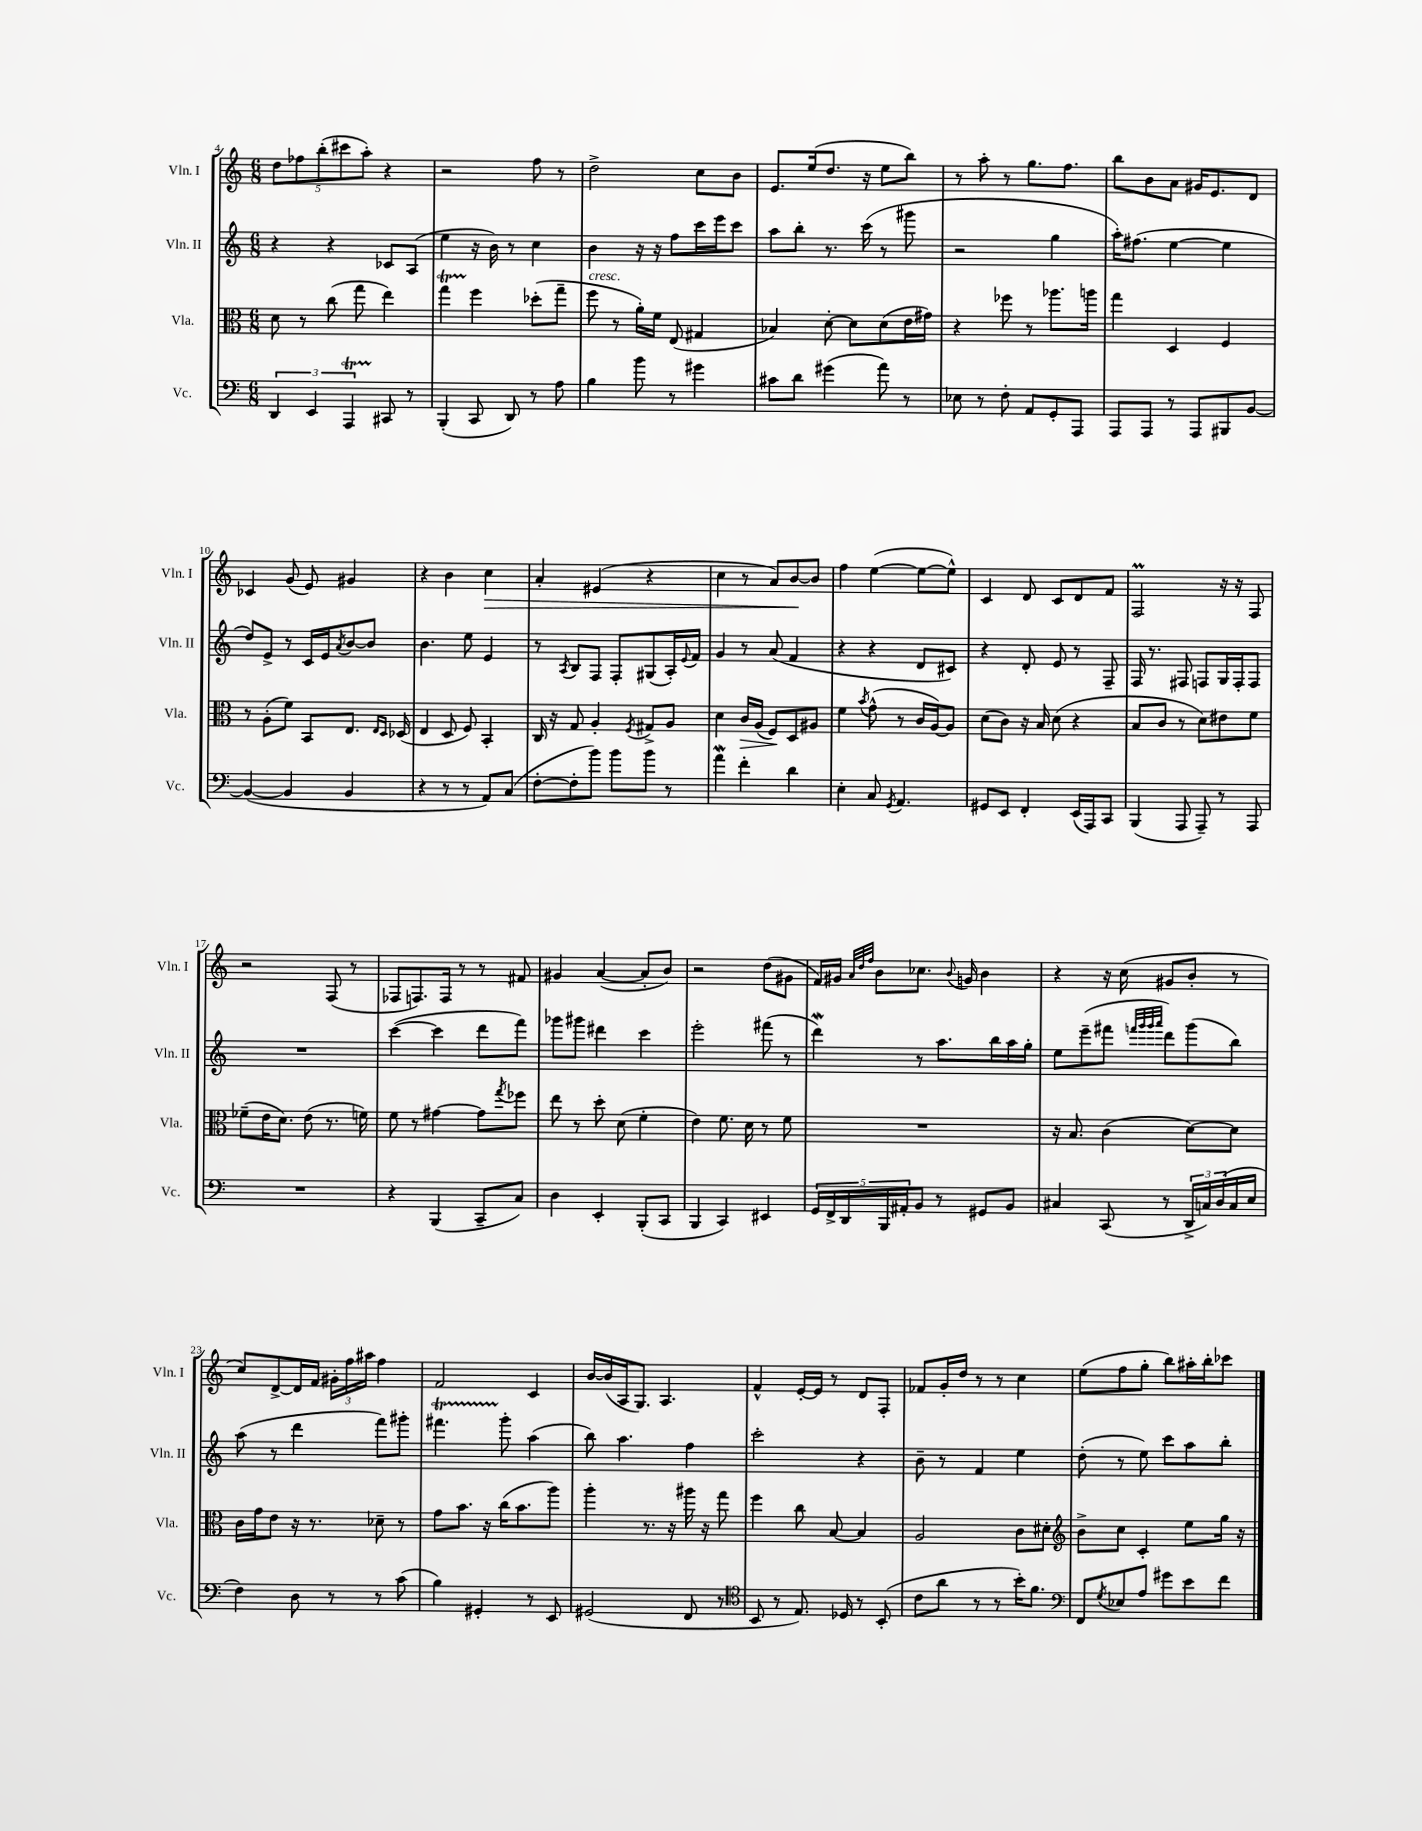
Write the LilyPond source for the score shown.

<<
\new StaffGroup <<
\new Staff = "s0" \with { instrumentName = "Vln. I" shortInstrumentName = "Vln. I" } {
    \clef treble \key c \major \numericTimeSignature \time 6/8
    \tuplet 5/4 { d''8 fes''8 b''8-.( cis'''8 a''8-.) } r4 |
    r2 f''8 r8 |
    d''2-> c''8 b'8 |
    e'8. e''16( d''8. r16 e''8 b''8) |
    r8 a''8-. r8 g''8. f''8. |
    b''8 b'8 a'8 gis'16 e'8. d'8 |
    ces'4 g'8( e'8) gis'4 |
    r4 b'4 c''4\> |
    a'4-. eis'4( r4 |
    c''4 r8 a'8) b'8~\! b'8 |
    f''4 e''4~( e''8~ e''8-^) |
    c'4 d'8 c'8 d'8 f'8 |
    f2\prall r16 r16 f8 |
    r2 f8( r8 |
    fes8 f8.) f16 r8 r8 fis'8 |
    gis'4 a'4~( a'8-. b'8) |
    r2 d''8( gis'8 |
    f'16) gis'16 \grace { a'32 d''32 f''32 } b'8 ces''8. \appoggiatura { b'8 } g'16 b'4 |
    r4 r16 c''16( gis'8 b'8-. r8 |
    c''8) d'8~-> d'16 f'16 \tuplet 3/2 { gis'16-. f''16 ais''16 } f''4 |
    f'2 c'4 |
    b'16~ b'16( a16 g8.) a4. |
    f'4-^ e'16~-. e'16 r8 d'8 f8-. |
    fes'8 g'16-. d''16 r8 r8 c''4 |
    e''8( f''8 g''8-. b''8) ais''16-. b''16-. ces'''8 \bar "|." |
}
\new Staff = "s1" \with { instrumentName = "Vln. II" shortInstrumentName = "Vln. II" } {
    \clef treble \key c \major \numericTimeSignature \time 6/8
    r4 r4 ces'8 a8( |
    e''4 r16 b'16) r8 c''4 |
    b'4 r16 r16 f''8 c'''16 e'''16 c'''8 |
    a''8 b''8-. r8. c'''16( r8 gis'''8 |
    r2 g''4 |
    a''16-.) fis''8.( e''4~ e''4 |
    d''8) e'8-> r8 c'16 e'16 \acciaccatura { a'8 } b'8~ b'8 |
    b'4. e''8 e'4 |
    r8 \acciaccatura { a8 } b8 f8 f8-. gis8( a16-.) \appoggiatura { e'8 } f'16 |
    g'4 r8 a'8( f'4 |
    r4 r4 d'8 cis'8) |
    r4 d'8-. e'8 r8 f8-- |
    f16 r8. fis8 f8 g16 f16-. f8 |
    R2. |
    c'''4~( c'''4 d'''8 f'''8) |
    ges'''8 gis'''8 dis'''4 c'''4 |
    e'''2-. fis'''8( r8 |
    d'''4\mordent) r8 a''8. b''16 a''16 g''16-. |
    e''8 e'''8--( fis'''8 \grace { f'''32 g'''32 g'''32 a'''32 } d'''8) g'''8( b''8) |
    a''8( r8 d'''4 f'''8) gis'''8-. |
    fis'''4.\startTrillSpan g'''8-.\stopTrillSpan a''4( |
    b''8) a''4. f''4 |
    c'''2-. r4 |
    b'8-- r8 f'4 e''4 |
    d''8-.( r8 e''8) c'''8 a''8 b''8-. \bar "|." |
}
\new Staff = "s2" \with { instrumentName = "Vla." shortInstrumentName = "Vla." } {
    \clef alto \key c \major \numericTimeSignature \time 6/8
    d'8 r8 c''8( g''8 e''4) |
    g''4\startTrillSpan f''4\stopTrillSpan des''8-.( g''8-- |
    f''8^\markup { \italic "cresc." } r8 a'16-.) f'16 e8( gis4 |
    bes4) d'8~-. d'8 d'8( e'16 gis'16) |
    r4 fes''8 r8 aes''8. a''16 |
    g''4 d4 f4 |
    r8 a8-.( f'8) b,8 e8. \grace { e16 d16 } des16( |
    e4 d8 f8) b,4-. |
    c16 r16 g8 a4-. \acciaccatura { f8 } gis8-> a8 |
    d'4 c'16\> a16( f8\!) d8 ais8 |
    f'4 \acciaccatura { b'8 } g'8-^( r8 c'16 a16~) a8 |
    d'8( c'8) r16 b16 d'8( r4 |
    b8 c'8 r8 d'8) eis'8 f'8 |
    fes'8--( e'16 d'8.) e'8( r8. f'16) |
    f'8 r8 gis'4~ gis'8 \acciaccatura { g''8 } fes''8 |
    e''8 r8 d''8-. d'8( f'4-. |
    e'4) f'8. d'16 r8 f'8 |
    R2. |
    r16 b8. c'4( d'8~) d'8 |
    c'16 g'16 e'8 r16 r8. des'8-- r8 |
    g'8 b'8. r16 c''16( b'8. a''8) |
    a''4-. r8. r16 ais''16 r16 g''8 |
    f''4 c''8 b8~ b4 |
    a2 c'8 dis'8-. |
    \clef treble b'8-> c''8 c'4-. e''8 g''16 r16 \bar "|." |
}
\new Staff = "s3" \with { instrumentName = "Vc." shortInstrumentName = "Vc." } {
    \clef bass \key c \major \numericTimeSignature \time 6/8
    \tuplet 3/2 { d,4 e,4 a,,4\startTrillSpan } cis,8\stopTrillSpan r8 |
    b,,4-.( c,8 d,8) r8 a8 |
    b4 b'8 r8 gis'4 |
    cis'8 d'8 gis'4( a'8) r8 |
    ees8 r8 f8-. a,8 g,8-. a,,8 |
    a,,8 a,,8 r8 a,,8 bis,,8 b,8~ |
    b,4~( b,4 b,4 |
    r4 r8 r8 a,8) c8( |
    f8~-. f8-. b'8) b'8 b'8 r8 |
    a'4\mordent f'4-. d'4 |
    e4-. c8 \acciaccatura { g,8 } a,4. |
    gis,8 e,8 f,4-. e,16( a,,16) c,8 |
    b,,4( a,,8 a,,8--) r8 a,,8 |
    R2. |
    r4 b,,4( c,8-- c8) |
    d4 e,4-. b,,8-.( c,8 |
    b,,4 c,4) eis,4 |
    \tuplet 5/4 { g,16 f,16-> d,16 b,,16 ais,16-. } b,8 r8 gis,8 b,8 |
    cis4 c,8( r8 \tuplet 3/2 { d,16-> c16) d16( } c16 e16 |
    f4) d8 r8 r8 c'8( |
    b4) gis,4-. r8 e,8 |
    gis,2( f,8 r8 |
    \clef tenor b,8 r8 e8.) des16 r8 b,8-.( |
    c'8 a'8 r8 r8 b'16-.) f'8. |
    \clef bass f,8 \acciaccatura { g8 } ees8 a8 gis'8 e'8 f'8 \bar "|." |
}
>>
>>
\layout { \context { \Score currentBarNumber = #4 } }
